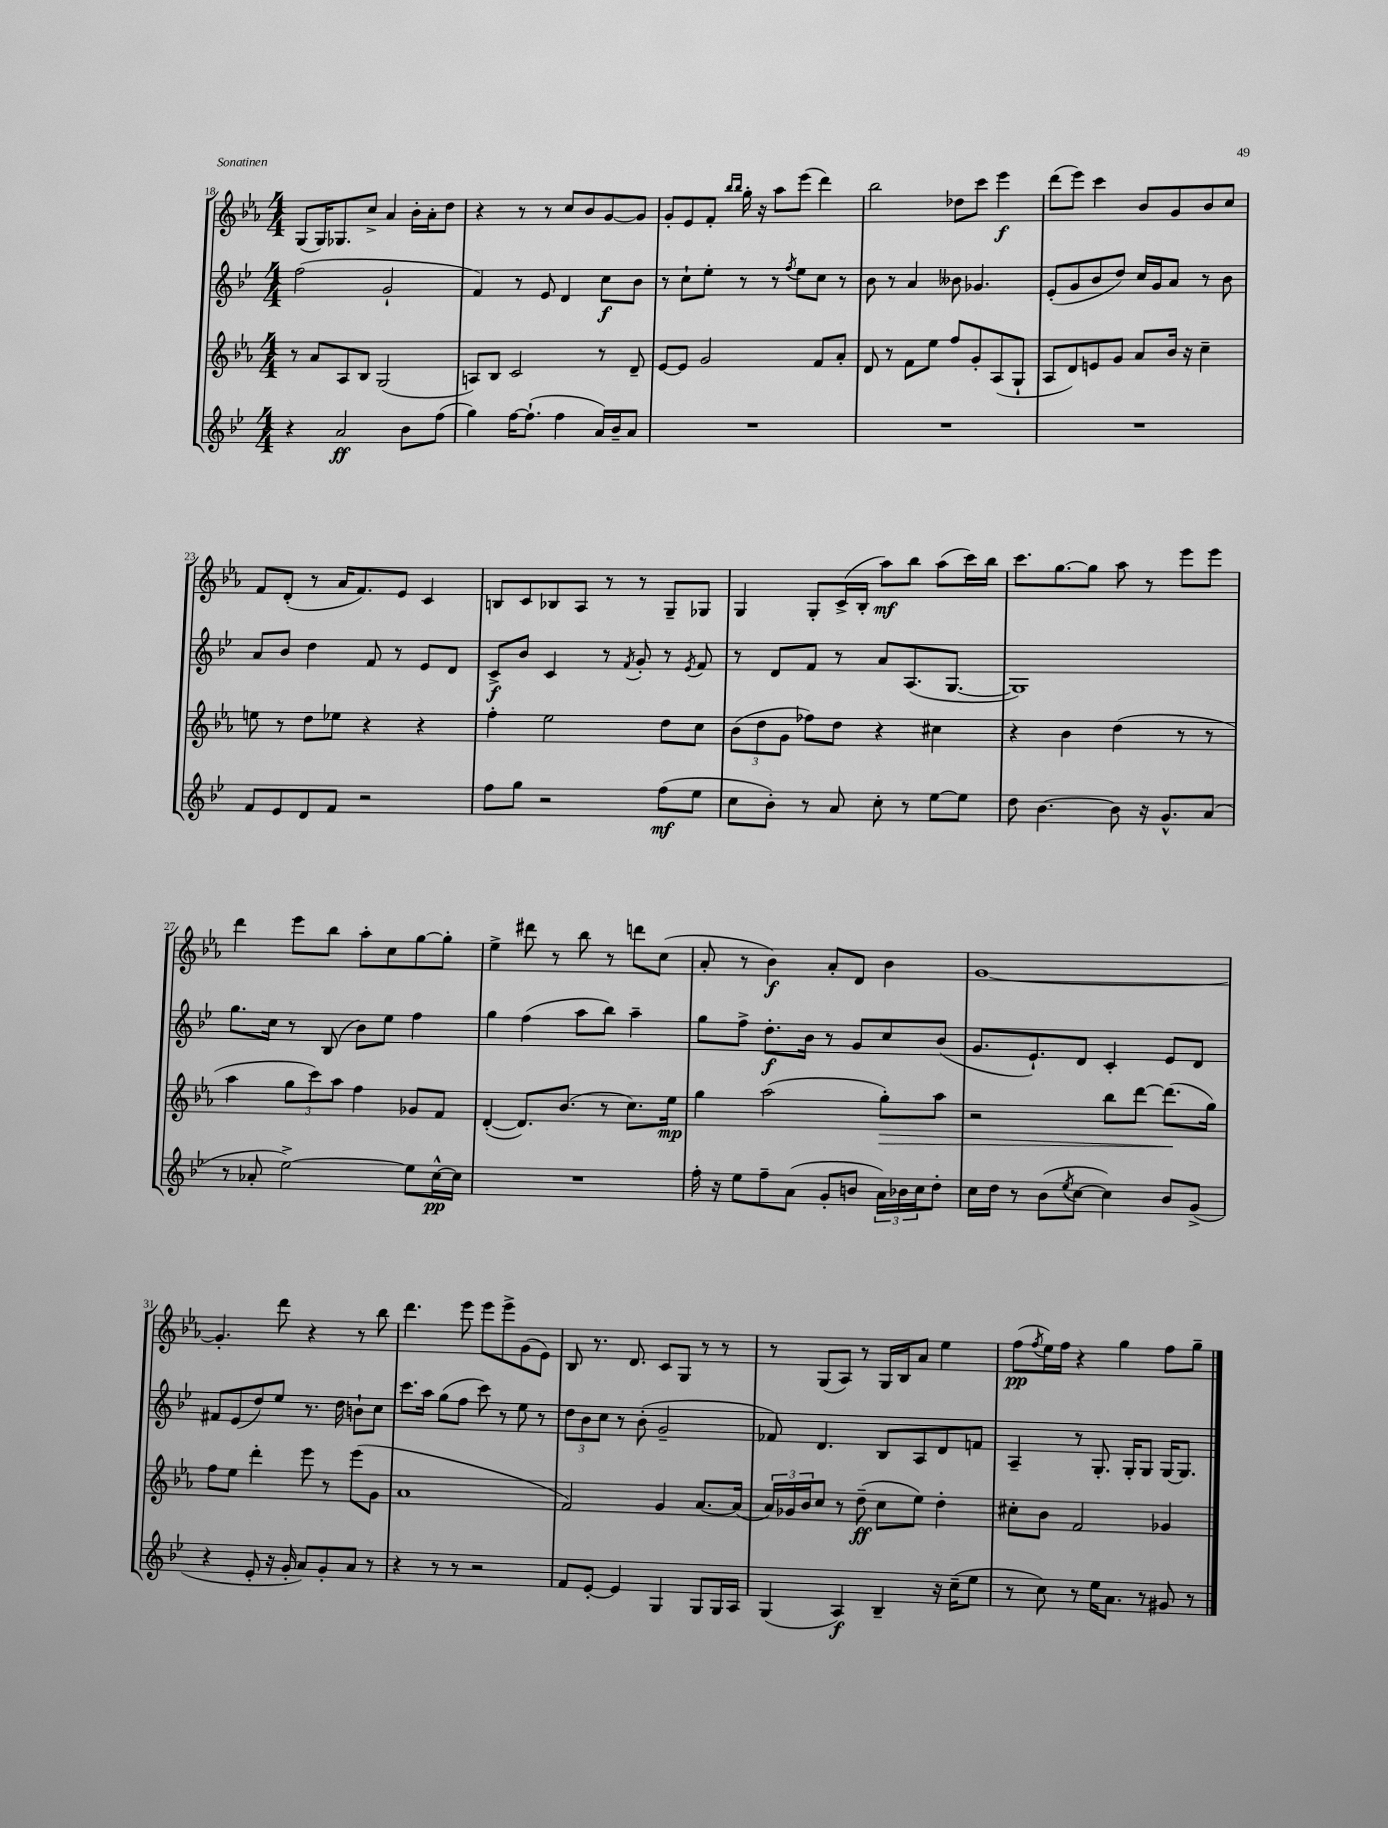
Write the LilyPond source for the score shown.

<<
\new StaffGroup <<
\new Staff = "s0" {
    \clef treble \key ees \major \numericTimeSignature \time 4/4
    g8( g16) ges8. c''8-> aes'4 bes'16-. aes'16-. d''8 |
    r4 r8 r8 c''8 bes'8 g'8~ g'8 |
    g'8-. ees'8 f'8-. \grace { bes''16 bes''16 } g''16-. r16 aes''8 ees'''8( d'''4) |
    bes''2 des''8 c'''8 ees'''4\f |
    d'''8( ees'''8) c'''4 bes'8 g'8 bes'8 c''8 |
    f'8 d'8-.( r8 aes'16 f'8.) ees'8 c'4 |
    b8 c'8 bes8 aes8 r8 r8 g8-- ges8 |
    g4 g8-. c'16->( bes16-. aes''8\mf) bes''8 aes''8( c'''16) bes''16 |
    c'''8. g''8.~ g''8 aes''8 r8 ees'''8 ees'''8 |
    d'''4 ees'''8 bes''8 aes''8-. c''8 g''8~ g''8-. |
    ees''4-> dis'''8 r8 bes''8 r8 d'''8 c''8( |
    aes'8-. r8 bes'4\f) aes'8-. d'8 bes'4 |
    g'1~ |
    g'4.-. d'''8 r4 r8 bes''8 |
    d'''4. ees'''8 ees'''8 ees'''8-> g'8( ees'8) |
    bes8 r8. d'8. c'8 g8 r8 r8 |
    r8 g8( aes8) r8 g16 bes16 aes'8 ees''4 |
    f''8\pp( \acciaccatura { f''8 } ees''16) f''16 r4 g''4 f''8 g''8-- \bar "|." |
}
\new Staff = "s1" {
    \clef treble \key bes \major \numericTimeSignature \time 4/4
    f''2( g'2-! |
    f'4) r8 ees'8 d'4 c''8\f bes'8 |
    r8 c''8-! ees''8-. r8 r8 \acciaccatura { f''8 } ees''8 c''8 r8 |
    bes'8 r8 a'4 beses'8 ges'4. |
    ees'8-.( g'8 bes'8 d''8) c''16 g'16 a'8 r8 bes'8 |
    a'8 bes'8 d''4 f'8 r8 ees'8 d'8 |
    c'8->\f bes'8 c'4 r8 \acciaccatura { f'8 } g'8-. r8 \acciaccatura { ees'8 } f'8 |
    r8 d'8 f'8 r8 a'8 a8.( g8.~ |
    g1) |
    g''8. c''16 r8 bes8( bes'8) ees''8 f''4 |
    g''4 f''4( a''8 bes''8) a''4-- |
    g''8 f''8-> d''8.-.\f bes'16 r8 g'8 c''8 bes'8( |
    g'8. ees'8.-!) d'8 c'4-. ees'8 d'8 |
    fis'8 ees'8( d''8) ees''8 r8. d''16 b'8-! c''8 |
    c'''8. a''16 g''8( f''8 c'''8) r8 ees''8 r8 |
    \tuplet 3/2 { d''8 bes'8 c''8 } r8 bes'8-.( g'2-- |
    fes'8) d'4. bes8 a8 d'8 f'8 |
    a4-- r8 g8.-. g16-. g8 g16~ g8. \bar "|." |
}
\new Staff = "s2" {
    \clef treble \key ees \major \numericTimeSignature \time 4/4
    r8 aes'8 aes8 bes8 g2( |
    a8) bes8 c'2 r8 d'8-- |
    ees'8~ ees'8 g'2 f'8 aes'8-. |
    d'8 r8 f'8 ees''8 f''8 g'8-. aes8( g8-! |
    aes8 d'8) e'8 g'8 aes'8 bes'16 r16 c''4-- |
    e''8 r8 d''8 ees''8 r4 r4 |
    f''4-. ees''2 d''8 c''8 |
    \tuplet 3/2 { bes'8( d''8 g'8 } fes''8) d''8 r4 cis''4 |
    r4 bes'4 d''4( r8 r8 |
    aes''4 \tuplet 3/2 { g''8 c'''8) aes''8 } f''4 ges'8 f'8 |
    d'4~-.( d'8.) bes'8.( r8 c''8.) ees''16\mp |
    g''4 aes''2( g''8-.\>) aes''8 |
    r2 bes''8 d'''8~ d'''8.\!( g''16) |
    f''8 ees''8 d'''4-. ees'''8 r8 ees'''8( g'8 |
    aes'1 |
    f'2) g'4 aes'8.~ aes'16( |
    \tuplet 3/2 { aes'16) ges'16 bes'16 } c''8 r8 d''8--\ff( c''8 ees''8) d''4-. |
    cis''8-. bes'8 f'2 ges'4 \bar "|." |
}
\new Staff = "s3" {
    \clef treble \key bes \major \numericTimeSignature \time 4/4
    r4 a'2\ff bes'8 f''8( |
    g''4) f''16~ f''8.-!( f''4 a'16) bes'16-- a'8 |
    R1 |
    R1 |
    R1 |
    f'8 ees'8 d'8 f'8 r2 |
    f''8 g''8 r2 f''8\mf( ees''8 |
    c''8 bes'8-.) r8 a'8 c''8-. r8 ees''8~ ees''8 |
    d''8 bes'4.~ bes'8 r16 g'8.-^ a'8( |
    r8 aes'8-. ees''2~->) ees''8 c''16~-^\pp c''16 |
    R1 |
    f''16-. r16 ees''8 f''8-- a'8( g'8-. b'8 \tuplet 3/2 { a'16) bes'16 c''16 } d''8-. |
    c''16 d''16 r8 bes'8( \acciaccatura { ees''8 } c''8~ c''4) bes'8 g'8->( |
    r4 ees'8-. r16 g'16-. a'8) g'8-. a'8 r8 |
    r4 r8 r8 r2 |
    f'8 ees'8~-. ees'4 g4 g8 g16 a16 |
    g4( a4\f) bes4-- r16 c''16--( ees''8 |
    r8 c''8) r8 ees''16 a'8. r8 gis'8 r8 \bar "|." |
}
>>
>>
\layout { \context { \Score currentBarNumber = #18 } }
